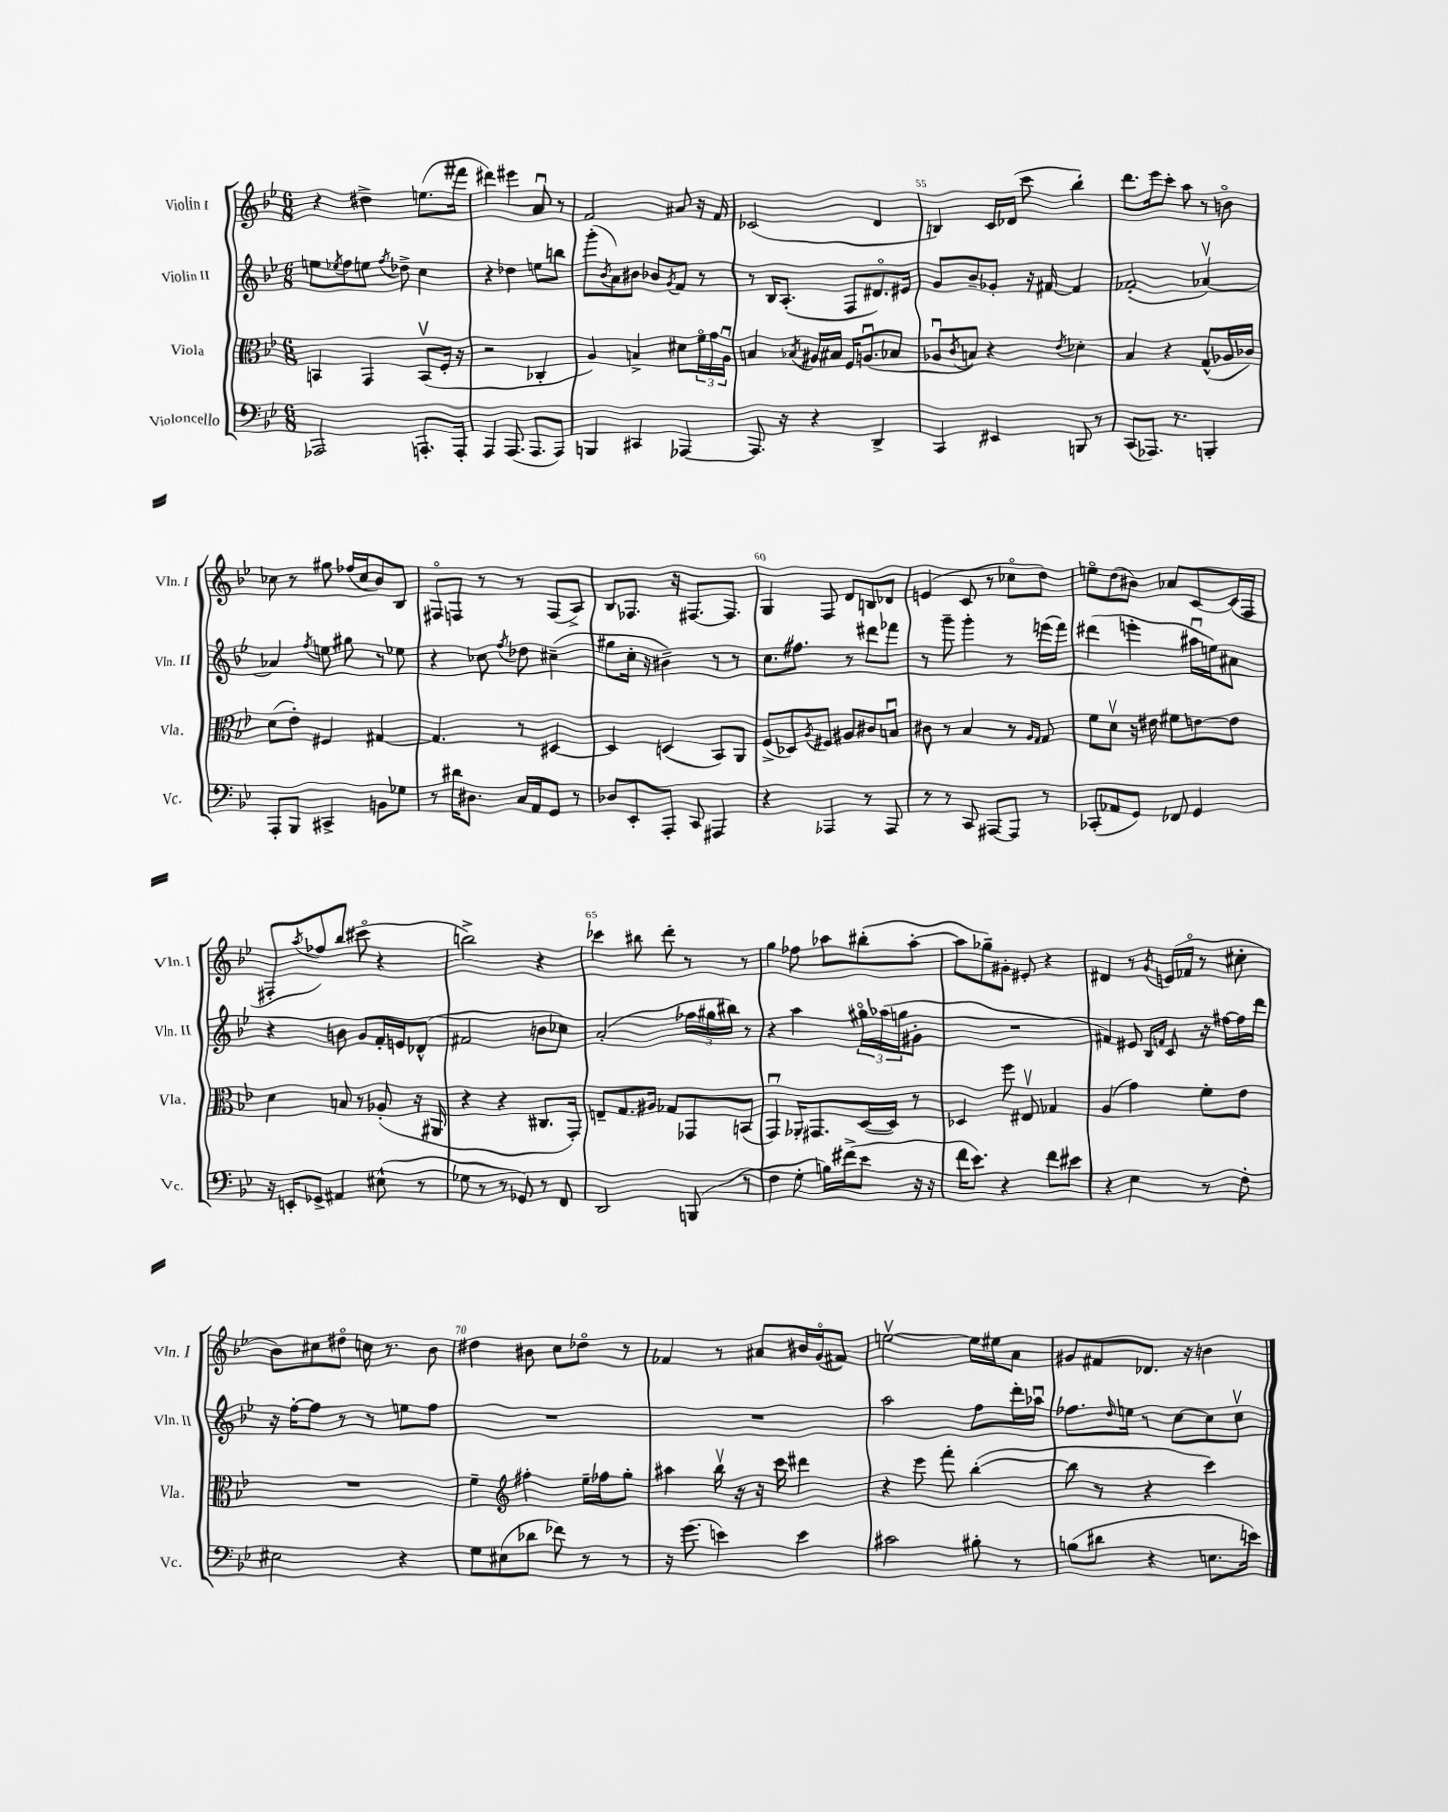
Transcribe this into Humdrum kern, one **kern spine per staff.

**kern	**kern	**kern	**kern
*part4	*part3	*part2	*part1
*staff4	*staff3	*staff2	*staff1
*I"Violoncello	*I"Viola	*I"Violin II	*I"Violin I
*I'Vc.	*I'Vla.	*I'Vln. II	*I'Vln. I
*clefF4	*clefC3	*clefG2	*clefG2
*k[b-e-]	*k[b-e-]	*k[b-e-]	*k[b-e-]
*M6/8	*M6/8	*M6/8	*M6/8
=51	=51	=51	=51
2AAA-X/	4BBn/	8een\L	4r
.	.	8qee-X/	.
.	.	8ff\	.
.	4GG/	8een\J	4dd#X^\
.	.	8qff/	.
.	.	8dd-X^\	.
8.AAAn'/L	(8BBv/L	4cc\	(8.een\L
.	16F'/Jk	.	.
16AAA'/Jk	16r	.	16fff#X\Jk
=52	=52	=52	=52
4AAA/	2r	4r	4ddd#X\)
(8.AAA/	.	4dd-X\	4eee#X\
8.AAA/L	.	.	.
.	4C-X'/	8een\L	8au/
8AAA/J)	.	8bbn\J	8r
=53	=53	=53	=53
4BBBn/	4A/)	(8ggg'\L	2f/
.	.	8qb-/	.
.	.	8a\)	.
4CC#X/	4Bn^/	8b#X\J	.
.	.	8b-X/L	.
.	.	8qg/	.
[4AAA-X/	8d#X\L	8f/J	8a#X/
.	24f\L	8r	16r
.	24g\	.	.
.	.	.	16f/
.	24Au\JJ	.	.
=54	=54	=54	=54
8.AAA-/]	4Bn/	8r	(2c-X/
.	.	16B-/KL	.
16r	.	(8.A'/J	.
.	8qB-X/	.	.
4r	16A#X/LL	.	.
.	16B#X/JJ	.	.
.	16F/KL	8F/L	.
.	(8.Anu/	.	.
4DD^/	.	8.d#X/)	4d/
.	8B-X/J	.	.
.	.	16e#X/Jk	.
=55	=55	=55	=55
4CC/	8A-Xu/L	8g/L	4Bn/)
.	8qc/	.	.
.	8Bn/J)	8b-~/	.
4EE#X/	4r	8g-X'/J	16c/LL
.	.	.	(16d-X/JJ
.	.	16r	8ccc\
.	.	[16f#X/	.
.	8qe-/	.	.
8BBBn/	4d-X'\	4f#/]	4bb-'\)
8r	.	.	.
=56	=56	=56	=56
(8CC/L	4B-/	(2f-X'/	8.ddd\L
8.AAA-X/J)	.	.	.
.	.	.	16eee-\k
.	4r	.	8ccc'\J
8.r	.	.	.
.	.	.	8aa\
4BBBn'/	(8G^^/L	[4a-Xv/)	8r
.	16A-X/L	.	8bn\
.	16c-X/JJ)	.	.
!!LO:LB:g=z
=57	=57	=57	=57
8AAA'/L	(8d\L	4a-X/]	8cc-X\
8BBB-/J	8e-'\J)	.	8r
.	.	8qff/	.
4CC#X^/	4F#X/	8een\	8gg#X\
.	.	8gg#X\	(16ff-X/LL
.	.	.	16cc-/J
8BBn\L	[4G#X/	8r	8b-/)
8G-X\J	.	8ee-X\	8B-/J
=58	=58	=58	=58
8r	4.G#/]	4r	8F#X/L
16d#X\KL	.	.	8Fn/J
8.D#X\J	.	.	.
.	.	8cc-X\	8r
.	.	8qff/	.
16C/LL	8r	8dd-X\	8r
16AA/J	.	.	.
8GG/J	[4D#X/	(4cc#X~\	(8F/L
8r	.	.	8A^/J)
=59	=59	=59	=59
8D-X/L	4D#/]	8gg#X\L	8B-/L
8EE-'/	.	16cc'\Jk	8.F-X/J
.	.	16r	.
8AAA'/J	(4Dn/	4b#X~\)	.
.	.	.	16r
8CC/	.	.	[8.F#X/L
4AAA#X/	8BB-/L)	8r	.
.	.	.	8.F#/J]
.	8AA/J	8r	.
=60	=60	=60	=60
4r	(8F^/L	8.cc\L	4G/
.	8D-X/)	.	.
.	.	8.ff#X\J	.
.	8qA/	.	.
4AAA-X/	8F#X/J	.	8F/
.	8A#X/L	8r	8d/L
8r	8c#X/	8ddd#X\L	8Bn/
8AAA-/	8Bnu/J	8fff-X\J	8d-X/J
=61	=61	=61	=61
8r	8c#X\	8r	(4en/
8r	8r	8ggg~\	.
8CC/	4B-/	4ggg'\	8c/
[8AAA#X/L	.	.	8r
8AAA#/J]	8r	8r	8cc-X\L
.	16qqA/LL	.	.
.	16qqG/JJ	.	.
8r	8G/	(16eeen\LL	8dd\J)
.	.	16fff\JJ)	.
=62	=62	=62	=62
(8CC-X'/L	8f\L	(4ddd#X\	8een\L
8AA-X/	8dv\J	.	(8dd\
8GG/J)	16r	4eeen'\	8b#X\J)
.	16e#X\	.	.
8FF-X/	8f#X\L	.	8a-X/L
4GG/	[8en\	16aa#Xu\LL	[8c/
.	.	16een\J)	.
.	8e\J]	8a#X\J	(16c/L]
.	.	.	16F/JJ
!!LO:LB:g=z
=63	=63	=63	=63
16r	4d\	4r	8F#X'/L
16EEn'/KL	.	.	.
.	.	.	8qaa/
8GG-X^/J	.	.	8ff-X/)
4AA#X/	8Bn/	8bn\	(8bb-/J
.	8r	8g/L	8ccc#X\
(8E#X^^\	(8A-X'/	16f'/L	4r
.	.	16en/J	.
8r	16r	(8d-X^^/J	.
.	16AA#X/	.	.
=64	=64	=64	=64
8G-X\	4r	2f#X/	2bbn^\)
8r	.	.	.
8r	4r	.	.
8GG-X/)	.	.	.
8r	8.C#X/L	8bn\L	4r
8FF/	.	8cc-X\J)	.
.	16GG'/Jk)	.	.
=65	=65	=65	=65
2DD/	8En~/L	(2a'/	4ccc-X\
.	8.G/	.	.
.	.	.	8bb#X\
.	16A#X/Jk	.	.
.	8G-X/L	.	8ddd'\
(8BBBn/	8GG-X/	24ff-X\LL	8r
.	.	24gg#X\	.
.	.	24bb#X\JJ)	.
8r	(8BBn/J	8r	8r
=66	=66	=66	=66
4F\	4GGu/)	4r	4gg\
8G'\	16AA-X'/KL	4aa\	8ff-X\
.	8.GG#X/	.	.
16Bn\LL)	.	.	8aa-X\L
(16f#X^\J	.	.	.
8e-\J	([16D/L	24gg#X\LL	(8bb#X'\
.	.	(24aa-X\	.
.	16D/JJ])	.	.
.	.	24ggn\J	.
16r	8r	8g#X'\J	[8aa-'\J
16r	.	.	.
=67	=67	=67	=67
16f\KL	4D-X/	2.r	8aa-\L]
8.e-\J)	.	.	.
.	.	.	8gg-X~\)
4r	8ff\	.	8g#X'\J
.	8E#Xv/	.	8e#X'/
8f\L	4G-X/	.	4r
8e#X\J	.	.	.
=68	=68	=68	=68
4r	(4A/	4f#X/)	4d#X/
4E-\	4g\)	8e#X/	8r
.	.	16qqB-/LL	.
.	.	16qqfn/JJ	8qg/
.	.	8c/	(16en/LL
.	.	.	16f-X/JJ
8r	8f'\L	16r	8r
.	.	[16ff#X\LL	.
8F'\	8e-\J	16ff#\]	8cc#X'\
.	.	16ddd\JJ	.
!!LO:LB:g=z
=69	=69	=69	=69
2E#X\	2.r	16r	8b-\L)
.	.	[16ff'\KL	.
.	.	8ff\J]	8cc#X\
.	.	8r	8dd#X\J
.	.	8r	16ccn\
.	.	.	8.r
4r	.	8een\L	.
.	.	8ff\J	8b-\
=70	=70	=70	=70
8G\L	4f~\	2.r	4dd#X\
(8E#X\	.	.	.
*	*clefG2	*	*
8d-X\J	4ff#X'\	.	8b#X\
8f-X\)	.	.	8cc\L
8r	16ee-~\LL	.	8dd-X\J
.	16ff-X\J	.	.
8r	8gg'\J	.	8r
=71	=71	=71	=71
16r	4aa#X\	2.r	4f-X/
(8.g\	.	.	.
4en\)	16bb-v\	.	8r
.	16r	.	.
.	16r	.	8a#X/L
.	16ccc\	.	.
4e\	4ddd#X\	.	16b#X/L
.	.	.	(16g/J
.	.	.	8f#X/J)
=72	=72	=72	=72
2c#X\	4r	2aa\	[2eenv\
.	8eee-\	.	.
.	8fff'\	.	.
8B#X'\	([4bb-'\	8ff\L	16ee\LL]
.	.	.	16ee#X\J
8r	.	16ddd'\L	8a\J
.	.	16aa-Xu\JJ	.
=73	=73	=73	=73
(8Bn\L	8bb-\]	8.ff-X\L	8g#X/L
8d#X\J	8r	.	8f#X/
.	.	16qqdd/	.
.	.	16een\Jk	.
4r	4r	8r	8.d-X/J
.	.	[8cc\L	.
.	.	.	16r
8.En\L	4ccc\)	8cc\]	4bn\
.	.	8ccv\J	.
16en\Jk)	.	.	.
==	==	==	==
*-	*-	*-	*-
